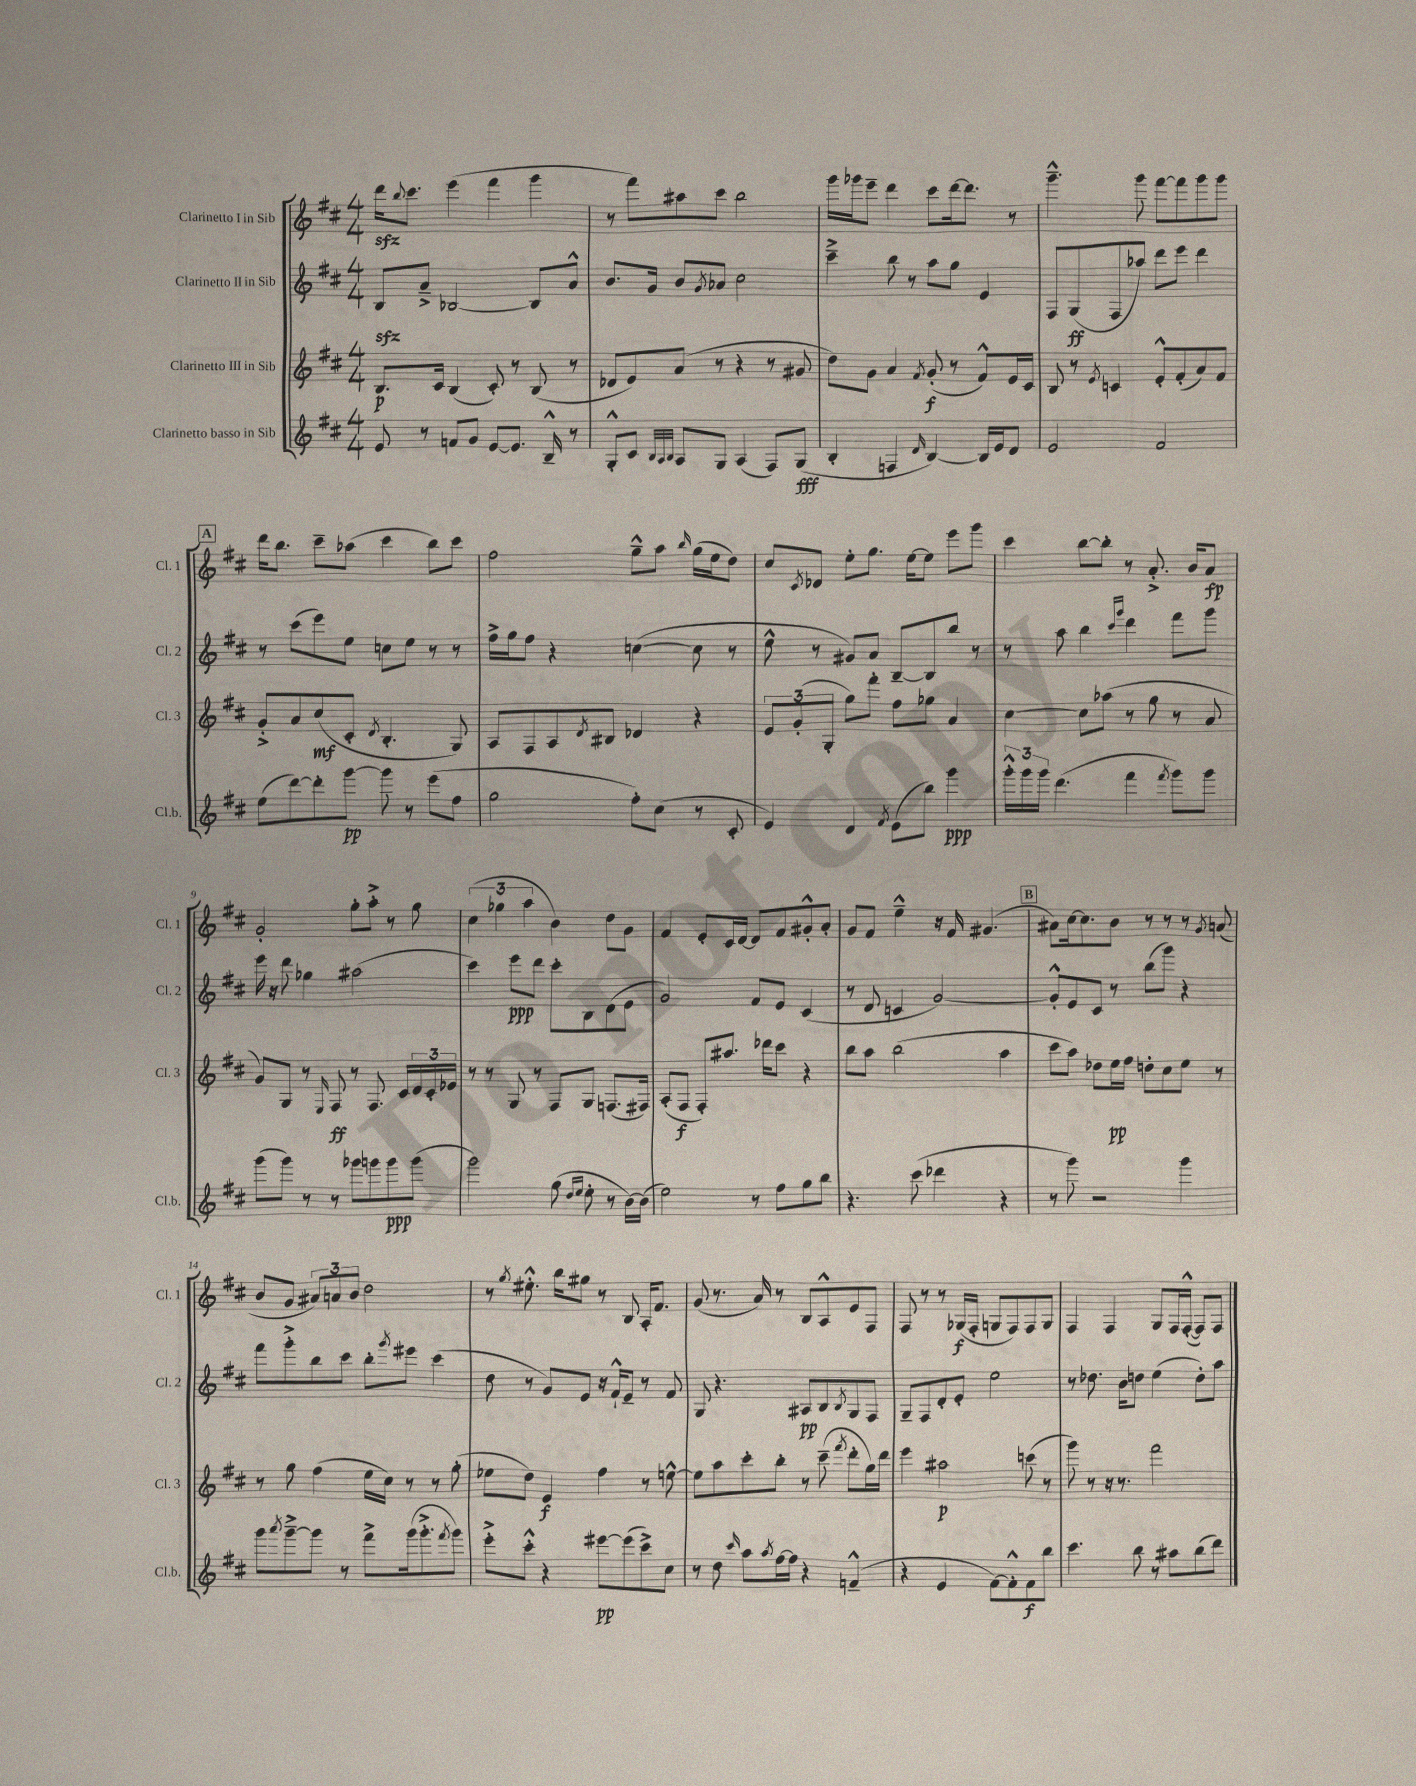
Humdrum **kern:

**kern	**kern	**kern	**kern
*staff4	*staff3	*staff2	*staff1
*clefG2	*clefG2	*clefG2	*clefG2
*k[f#c#]	*k[f#c#]	*k[f#c#]	*k[f#c#]
*M4/4	*M4/4	*M4/4	*M4/4
8e	8.B	8B	16ddd
.	.	.	8qqbb
.	.	.	8.ccc#
8r	.	8a~^	.
.	16c#	.	.
8f	(4B	[2B-	(4eee
8g	.	.	.
[8e	8c#')	.	4fff#
8.e]	8r	.	.
.	(8B	8B-]	4ggg
16B~^^	.	.	.
8r	8r	8a^^	.
=	=	=	=
8G'^^	8d-	8.b	8r
8c#	8e)	.	8fff#)
.	.	16g	.
32qqB	.	.	.
32qqA	.	.	.
32qqB	.	.	.
8A	(8a	8b	8aa#
.	.	8qg	.
8G	8r	8a-	8ccc#
(4A	4r	2cc#	2bb
8F#)	8r	.	.
(8G	8g#	.	.
=	=	=	=
4B'	8dd)	4ccc#~^	16ggg
.	.	.	16ggg-
.	8g	.	8eee~
4F	4a	8bb	4ddd
.	.	8r	.
16qqd	8qf#	.	.
[4B)	(8g'	8aa	8ccc#
.	8r	8gg	[16ddd
.	.	.	8.ddd]
16B]	8f#^^)	4e	.
16e	.	.	.
8d	16e	.	8r
.	16c#	.	.
=	=	=	=
2e	8B	8F#	4.ggg~^^
.	8r	(8G	.
.	8qe	.	.
.	4c	8F#	.
.	.	8aa-)	8ggg
2f#	8e'^^	8ddd	[8fff#
.	(8f#'	8eee	8fff#]
.	8a)	4ddd	8ggg
.	8f#	.	8ggg
=	=	=	=
(8ee	8g'^	8r	16ddd
.	.	.	8.bb
[8ddd)	8a	(8ccc#	.
8ddd']	(8cc#	8eee)	8ccc#~
[8ggg	8c#'	8ee	(8aa-
.	8qd	.	.
8ggg]	4.B'	8cc	4ccc#
8r	.	8ee	.
(8eee	.	8r	8bb)
8ff#	8G)	8r	8ccc#
=	=	=	=
2gg	8A	16ff#^	2ff#
.	.	16gg	.
.	8F#	8ff#	.
.	8A	4r	.
.	8qd	.	.
.	8B#	.	.
8ff#')	4d-	([4cc	8gg~^^
(8cc#	.	.	8aa
.	.	.	16qqbb
8r	4r	8cc]	(16gg
.	.	.	16ee
8c#'	.	8r	8dd)
=	=	=	=
4e)	12e	8ee^^	8cc#
.	(12g'	.	.
.	.	.	8qc#
.	.	8r	8d-
.	12G'	.	.
4d	8gg)	8g#)	8ee'
.	8fff#'	8a	8.gg
8qf#	.	.	.
(8e	8ff#	[8B~	.
.	.	.	[16ee
8bb)	8gg-	8B]	8ee]
4ggg	4a	8bb	8eee
.	.	8r	8ggg
=	=	=	=
24ggg'^^	[4cc#	8r	4ccc#
24ggg	.	.	.
24ggg	.	.	.
(4.ddd	.	8aa	.
.	8cc#]	4bb	[8bb
.	(8aa-	.	8bb']
.	.	16qqccc#	.
.	.	16qqggg	.
4fff#	8r	4ddd	8r
.	8gg	.	8.a'^
8qfff#	.	.	.
8ggg)	8r	8fff#	.
.	.	.	16b
8ggg	8a	8ggg	8a
=	=	=	=
(8ggg	8g)	16eee	2g'
.	.	16r	.
8ggg)	8G	8ddd	.
8r	8r	4gg-	.
.	16qqE	.	.
8r	8F#	.	.
8ggg-	8r	(2aa#	8gg'
8ggg	8.F#	.	8aa'^
8ggg	.	.	8r
.	16c#	.	.
(8ggg	24d	.	8gg
.	24c#'	.	.
.	24e-	.	.
=	=	=	=
2ggg)	8r	4ccc#)	(6cc#
.	8r	.	.
.	.	.	6gg-
.	8G	8eee	.
.	.	.	6aa
.	8r	8ddd	.
(8gg	8F#	8ccc#'	4b)
16qqdd	.	.	.
16qqee	.	.	.
8ee'	8G	8B	.
8r	(8.F	(8d	8dd
[16b)	.	8e	8g
(16b]	16F#)	.	.
=	=	=	=
2ee)	(8A'	2g)	4f#
.	8F#	.	.
.	8F#')	.	8e'
.	8.aa#	.	16c#
.	.	.	[16d
8r	.	8f#	8d]
.	16ddd-	.	.
8ff#	8ccc#	8e	8f#
8gg	4r	(4c#	8g#'^^
8bb	.	.	8a'
=	=	=	=
4.r	8bb	8r	8g
.	8aa	8d	8f#
.	(2bb	4c	4ee~^^
(8ccc#	.	.	.
4ddd-	.	[2g)	16r
.	.	.	16f#
.	.	.	(4.g#
4r	4aa	.	.
=	=	=	=
8r	8ccc#	8g'^^]	8a#)
8ggg)	8aa)	8e	[16cc#
.	.	.	8.cc#]
2r	8dd-	8c#	.
.	16ee	8r	8b
.	16ff#	.	.
.	8dd'	(8bb	8r
.	8cc#	8ggg)	8r
4ggg	8ee	4r	8r
.	.	.	8qg
.	8r	.	(8a
=	=	=	=
8ggg	8r	8fff#	8b
8qaaa	.	.	.
[8ggg~^	8gg	8ggg'^	8g
8ggg]	(4ff#	8bb	12a#)
.	.	.	12a
8r	.	8ccc#	.
.	.	.	12b
8fff#^	16ee	8bb'	2dd
.	16cc#)	.	.
.	.	8qggg	.
(16ggg	8r	8eee#	.
8.ggg'^	.	.	.
.	8r	(4ccc#	.
8qfff#	.	.	.
8ggg)	(8gg'	.	.
=	=	=	=
8eee'^	8ee-	8dd	8r
.	.	.	8qgg
8ccc#'^^	8dd)	8r	8.ee#'^^
4r	4e	8g)	.
.	.	.	16bb
.	.	8e	8gg#
[8eee#	4ff#	16r	8r
.	.	16f#`^^	.
(8eee#]	.	8e~	8B
8ccc#^)	8r	8r	16A'
.	.	.	8.f#
8cc#	[8ee^^	8f#	.
=	=	=	=
8r	8ee]	8G	(8g
8dd	8aa	4.r	8.r
16qqccc#	.	.	.
8aa	8ccc#'	.	.
.	.	.	16a)
8qaa	.	.	.
[16ff#	8bb'	.	8r
16ff#]	.	.	.
4r	8r	8A#	8B
.	(8ccc#~	8B	8A^^
.	8qfff#	8qB	.
(4f~^^	8ddd'	8G	8e
.	16gg)	8F#	8F#
.	16ddd	.	.
=	=	=	=
4r	4eee	8G~	8F#
.	.	8F#	8r
4e	2aa#	8d'	8r
.	.	8e'	(16G-
.	.	.	16F#'
[8f#)	.	2ee	8G
8f#'^^]	.	.	8F#)
8f#	(8ccc	.	8F#
8bb	8r	.	8G
=	=	=	=
4.ccc#	8ggg)	8r	4F#
.	8r	8.dd-	.
.	16r	.	4F#
.	8.r	16b	.
8bb	.	8dd	.
8r	2fff#	(4ee	8G
8aa#	.	.	16F#
.	.	.	([16F#'^^
(8bb	.	8dd')	8F#])
8ddd)	.	8aa	8F#
==	==	==	==
*-	*-	*-	*-
